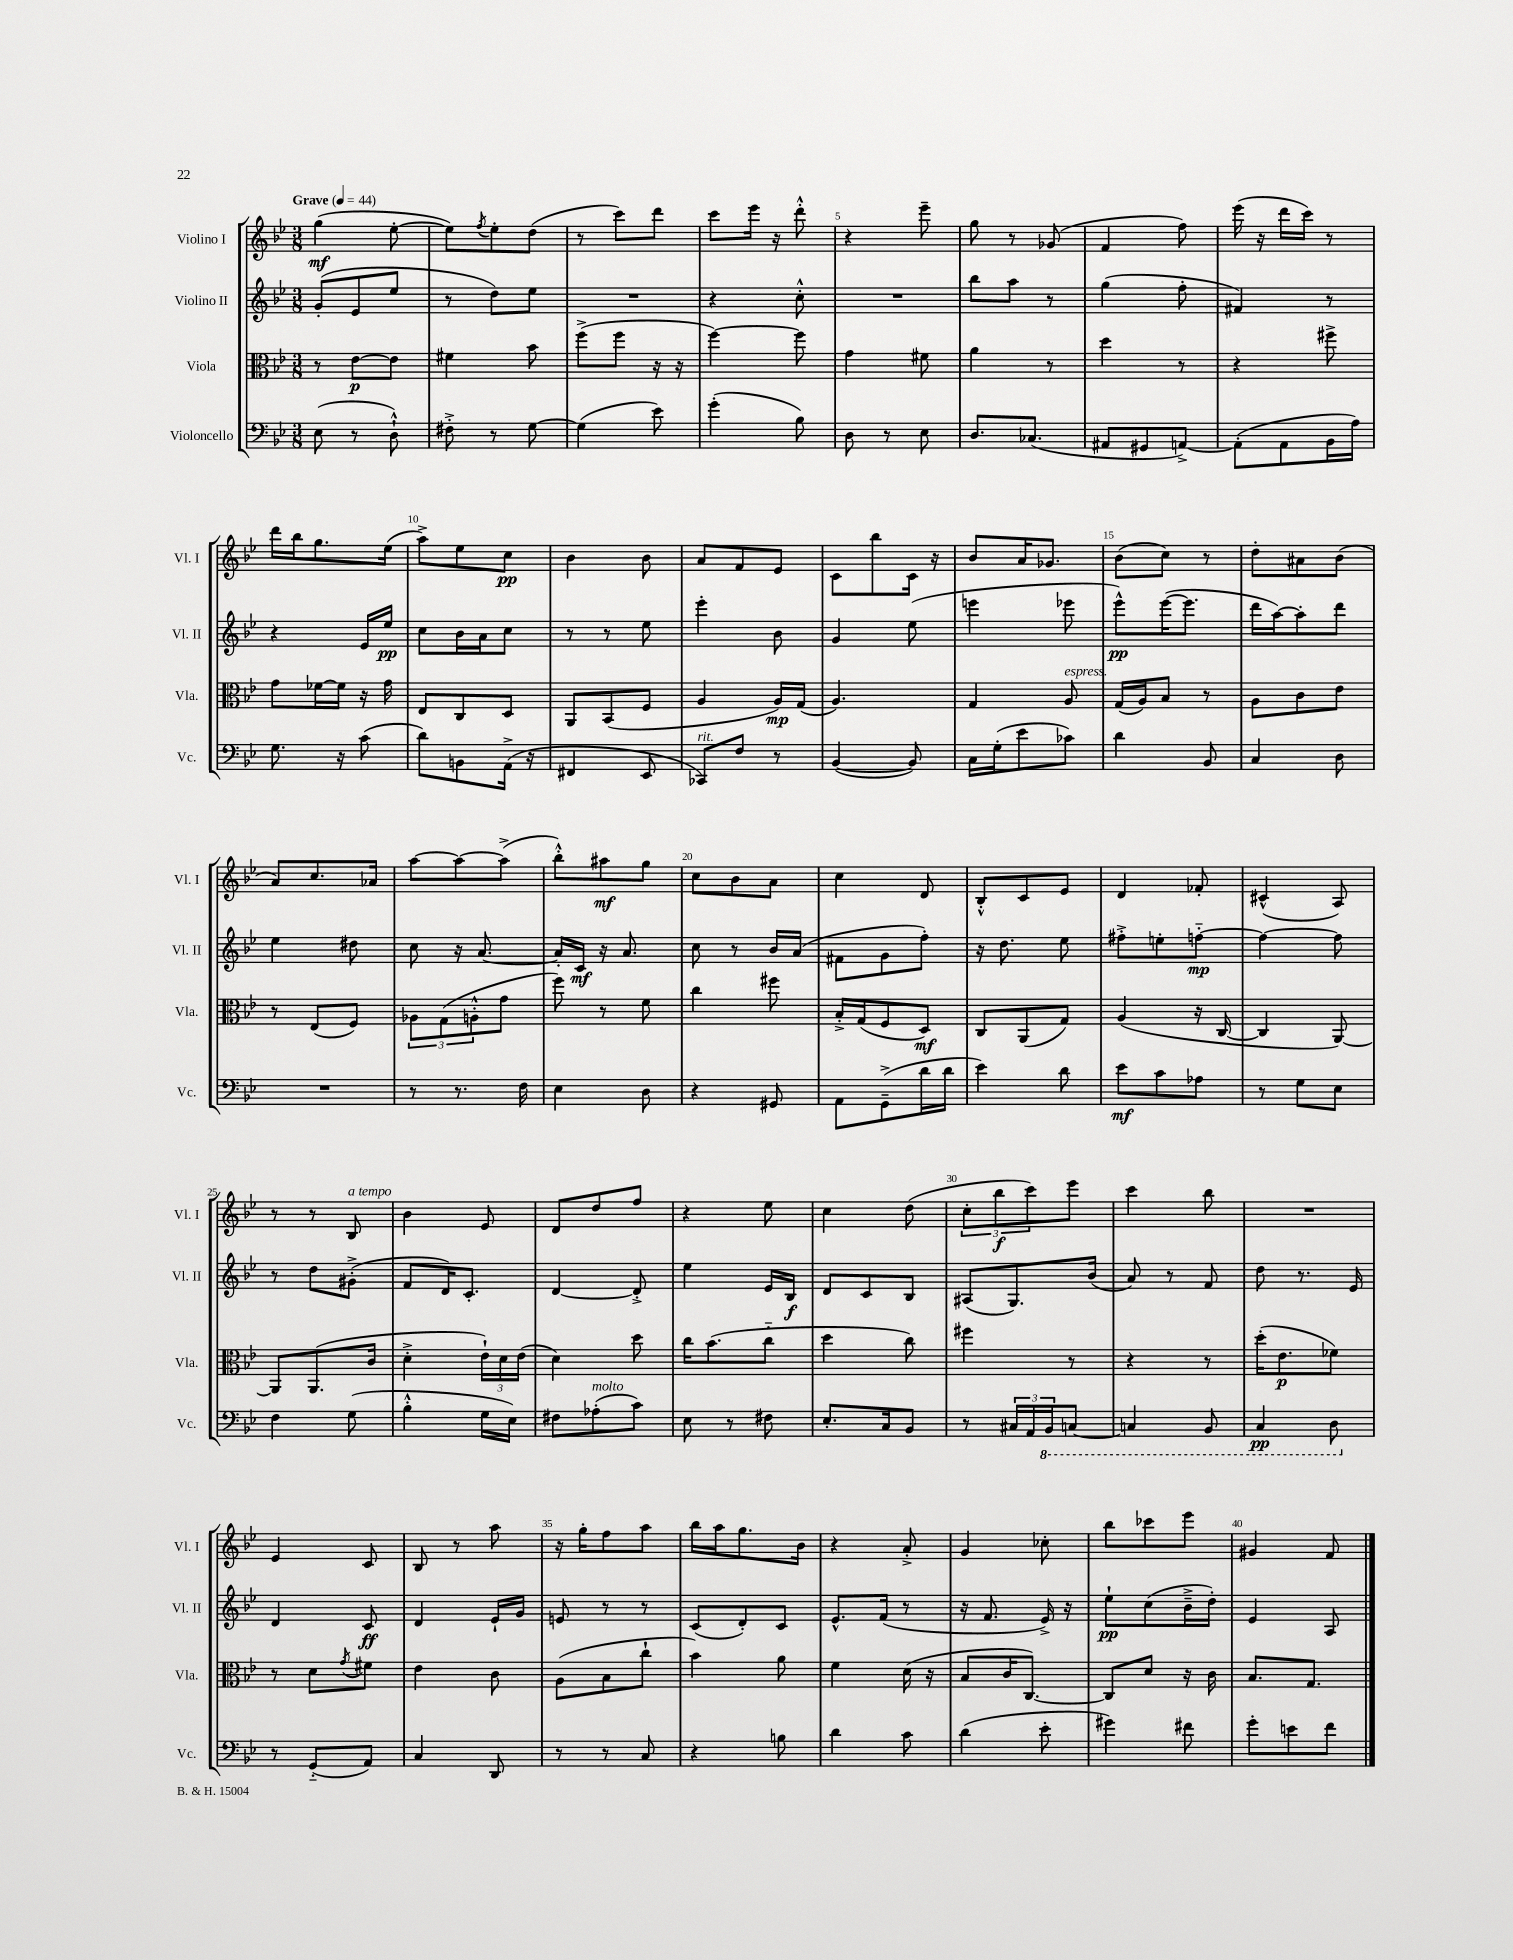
<<
\new StaffGroup <<
\new Staff = "s0" \with { instrumentName = "Violino I" shortInstrumentName = "Vl. I" } {
    \clef treble \key bes \major \numericTimeSignature \time 3/8 \tempo "Grave" 4 = 44
    g''4\mf( ees''8~-. |
    ees''8) \acciaccatura { f''8 } ees''8-. d''8( |
    r8 c'''8) d'''8 |
    c'''8 ees'''16 r16 d'''8-.-^ |
    r4 ees'''8-- |
    g''8 r8 ges'8( |
    f'4 f''8) |
    ees'''16( r16 d'''16 c'''16) r8 |
    d'''16 bes''16 g''8. ees''16( |
    a''8->) ees''8 c''8\pp |
    bes'4 bes'8 |
    a'8 f'8 ees'8 |
    c'8 bes''8 c'16 r16 |
    bes'8 a'16 ges'8. |
    bes'8( c''8) r8 |
    d''8-. ais'8 bes'8( |
    a'8) c''8. aes'16 |
    a''8~ a''8~ a''8->( |
    bes''8-.-^) ais''8\mf g''8 |
    c''8 bes'8 a'8 |
    c''4 d'8 |
    bes8-.-^ c'8 ees'8 |
    d'4 fes'8-. |
    cis'4-^( a8) |
    r8 r8 bes8^\markup { \italic "a tempo" } |
    bes'4 ees'8 |
    d'8 d''8 f''8 |
    r4 ees''8 |
    c''4 d''8( |
    \tuplet 3/2 { c''8-. bes''8\f c'''8) } ees'''8 |
    c'''4 bes''8 |
    R4. |
    ees'4 c'8 |
    bes8 r8 a''8 |
    r16 g''16-. f''8 a''8 |
    bes''16 a''16 g''8. bes'16 |
    r4 a'8-.-> |
    g'4 ces''8-. |
    bes''8 ces'''8 ees'''8 |
    gis'4 f'8 \bar "|." |
}
\new Staff = "s1" \with { instrumentName = "Violino II" shortInstrumentName = "Vl. II" } {
    \clef treble \key bes \major \numericTimeSignature \time 3/8
    g'8-.( ees'8 ees''8 |
    r8 d''8) ees''8 |
    R4. |
    r4 c''8-.-^ |
    R4. |
    bes''8 a''8 r8 |
    g''4( f''8-. |
    fis'4) r8 |
    r4 ees'16 ees''16\pp |
    c''8 bes'16 a'16 c''8 |
    r8 r8 ees''8 |
    ees'''4-. bes'8 |
    g'4 ees''8( |
    e'''4 ees'''8 |
    ees'''8-^\pp) ees'''16~( ees'''8. |
    d'''16 a''16~) a''8-. d'''8 |
    ees''4 dis''8 |
    c''8 r16 a'8.~ |
    a'16-. c'16\mf r16 a'8. |
    c''8 r8 bes'16 a'16( |
    fis'8 g'8 f''8-.) |
    r16 d''8. ees''8 |
    fis''8-.-> e''8-. f''8~-_\mp |
    f''4~ f''8 |
    r8 d''8 gis'8-.->( |
    f'8 d'16) c'8.-. |
    d'4~ d'8-.-> |
    ees''4 ees'16 bes16\f |
    d'8 c'8 bes8 |
    ais8( g8.) bes'16( |
    a'8) r8 f'8 |
    d''8 r8. ees'16 |
    d'4 c'8\ff |
    d'4 ees'16-! g'16 |
    e'8 r8 r8 |
    c'8( d'8-.) c'8 |
    ees'8.-^ f'16( r8 |
    r16 f'8. ees'16->) r16 |
    ees''8-!\pp c''8( bes'16---> d''16-.) |
    ees'4 a8 \bar "|." |
}
\new Staff = "s2" \with { instrumentName = "Viola" shortInstrumentName = "Vla." } {
    \clef alto \key bes \major \numericTimeSignature \time 3/8
    r8 ees'8~\p ees'8 |
    fis'4 bes'8 |
    f''8->( f''8 r16 r16 |
    f''4~) f''8 |
    g'4 fis'8 |
    a'4 r8 |
    d''4 r8 |
    r4 fis''8-> |
    g'8 fes'16~ fes'16 r16 g'16 |
    ees8 c8 d8 |
    a,8 bes,8( f8 |
    a4 a16\mp) g16( |
    a4.) |
    g4 a8^\markup { \italic "espress." } |
    g16( a16) bes8 r8 |
    a8 c'8 ees'8 |
    r8 ees8( f8) |
    \tuplet 3/2 { aes8 g8( a8-.-^ } g'8 |
    f''8) r8 f'8 |
    c''4 fis''8 |
    bes16-.-> g16( f8 d8\mf) |
    c8 a,8( g8) |
    a4( r16 c16~ |
    c4 a,8~) |
    a,8 a,8.( c'16 |
    d'4-.-> \tuplet 3/2 { ees'16-!) d'16 ees'16( } |
    d'4) d''8 |
    c''16 bes'8.( c''8-_ |
    d''4 c''8) |
    fis''4 r8 |
    r4 r8 |
    d''16-.( ees'8.\p fes'8) |
    r8 d'8 \acciaccatura { g'8 } fis'8 |
    ees'4 c'8 |
    a8( bes8 c''8-! |
    bes'4) a'8 |
    f'4 d'16( r16 |
    bes8 c'16 c8.~) |
    c8 d'8 r16 c'16 |
    bes8. g8. \bar "|." |
}
\new Staff = "s3" \with { instrumentName = "Violoncello" shortInstrumentName = "Vc." } {
    \clef bass \key bes \major \numericTimeSignature \time 3/8
    ees8( r8 d8-!-^) |
    fis8-.-> r8 g8~ |
    g4( ees'8) |
    g'4-.( bes8) |
    d8 r8 ees8 |
    d8. ces8.( |
    ais,8 gis,8 a,8~->) |
    a,8-.( a,8 bes,16 a16) |
    g8. r16 c'8( |
    d'8) b,8 a,16->( r16 |
    fis,4 ees,8 |
    ces,8^\markup { \italic "rit." }) f8 r8 |
    bes,4~( bes,8) |
    c16 g16-.( ees'8 ces'8) |
    d'4 bes,8 |
    c4 d8 |
    R4. |
    r8 r8. f16 |
    ees4 d8 |
    r4 gis,8 |
    a,8 g,8--->( d'16 d'16 |
    ees'4) d'8 |
    ees'8\mf c'8 aes8 |
    r8 g8 ees8 |
    f4 g8( |
    bes4-.-^ g16 ees16) |
    fis8 aes8-.^\markup { \italic "molto" }( c'8) |
    ees8 r8 fis8 |
    ees8.-. c16 bes,8 |
    r8 \tuplet 3/2 { cis16 a,16 \ottava #-1 bes,,16 } c,!8~ |
    c,!4 bes,,8 |
    c,4\pp d,8 \ottava #0 |
    r8 g,8-_( a,8) |
    c4 d,8 |
    r8 r8 c8 |
    r4 b8 |
    d'4 c'8 |
    d'4( ees'8-. |
    gis'4) fis'8 |
    g'8-. e'8 f'8 \bar "|." |
}
>>
>>
\layout { \context { \Score \override BarNumber.break-visibility = ##(#f #t #t) barNumberVisibility = #(every-nth-bar-number-visible 5) } }
